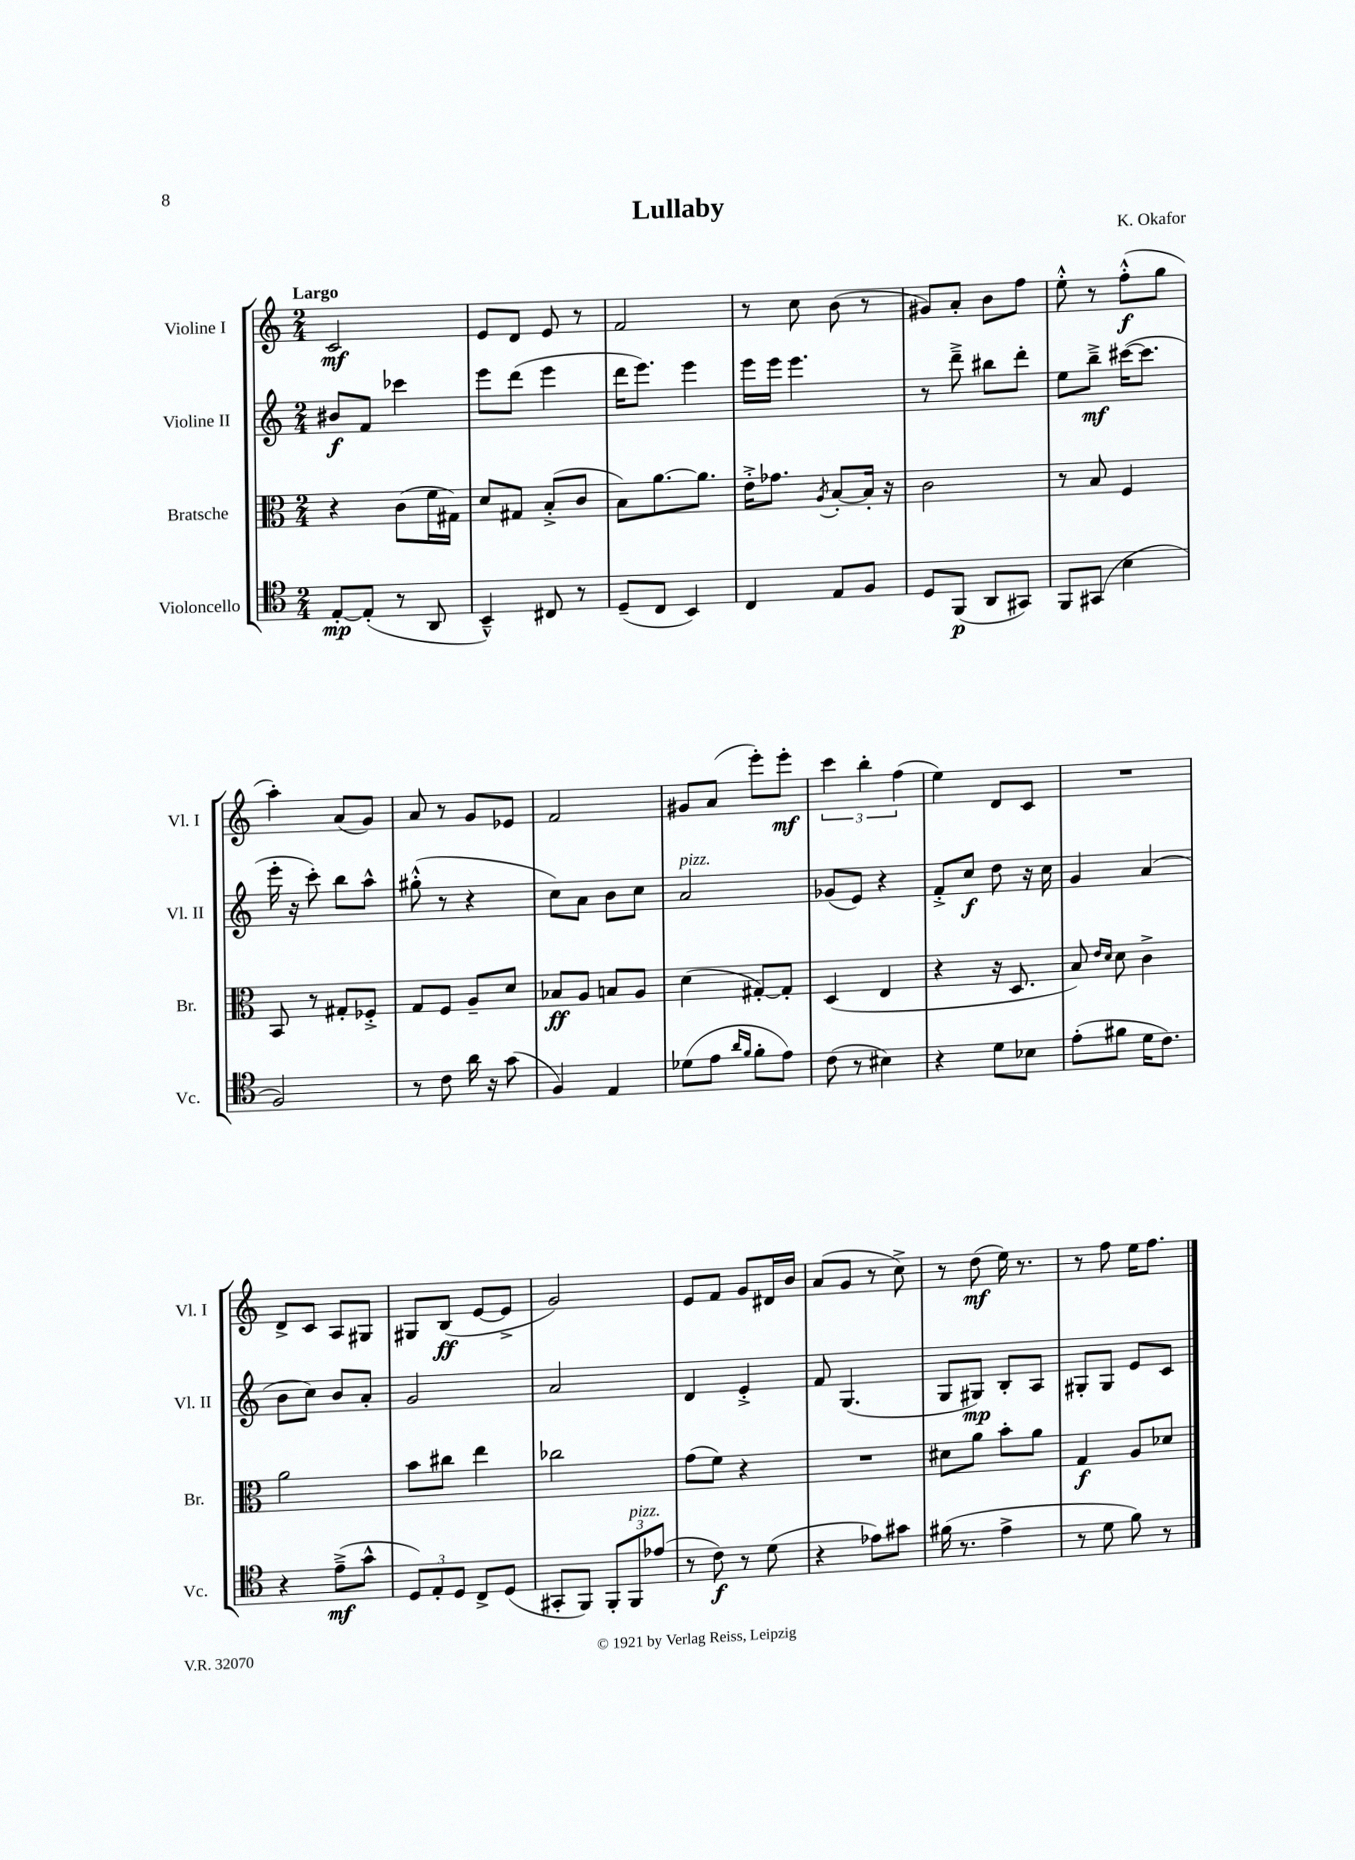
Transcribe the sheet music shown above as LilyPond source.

\header { title = "Lullaby" composer = "K. Okafor" }
<<
\new StaffGroup <<
\new Staff = "s0" \with { instrumentName = "Violine I" shortInstrumentName = "Vl. I" } {
    \clef treble \key c \major \numericTimeSignature \time 2/4 \tempo "Largo"
    c'2\mf |
    e'8 d'8 e'8 r8 |
    f'2 |
    r8 c''8 b'8( r8 |
    gis'8) a'8-. b'8 f''8 |
    e''8-.-^ r8 f''8-.-^\f( g''8 |
    a''4-.) a'8( g'8) |
    a'8 r8 g'8 ees'8 |
    f'2 |
    gis'8 a'8( e'''8-.) e'''8-.\mf |
    \tuplet 3/2 { c'''4 b''4-. f''4( } |
    e''4) d'8 c'8 |
    R2 |
    d'8-> c'8 a8 gis8 |
    gis8 b8\ff( e'8~ e'8-> |
    g'2) |
    e'8 f'8 g'8 dis'16 b'16 |
    a'8( g'8 r8 c''8->) |
    r8 d''8\mf( e''16) r8. |
    r8 f''8 e''16 f''8. \bar "|." |
}
\new Staff = "s1" \with { instrumentName = "Violine II" shortInstrumentName = "Vl. II" } {
    \clef treble \key c \major \numericTimeSignature \time 2/4
    bis'8\f f'8 ces'''4 |
    e'''8 d'''8( e'''4 |
    d'''16 e'''8.) e'''4 |
    e'''16 e'''16 e'''4. |
    r8 d'''8---> bis''8 d'''8-. |
    e''8 b''8--->\mf cis'''16~( cis'''8. |
    e'''16-. r16 c'''8-.) b''8 a''8-^ |
    gis''8-.-^( r8 r4 |
    c''8) a'8 b'8 c''8 |
    a'2^\markup { \italic "pizz." } |
    ges'8( e'8) r4 |
    f'8-.-> c''8\f d''8 r16 c''16 |
    g'4 a'4( |
    b'8 c''8) b'8 a'8-. |
    g'2 |
    a'2 |
    d'4 e'4-.-> |
    f'8 g4.( |
    g8 gis8\mp) b8-. a8 |
    gis8-. gis8 e'8 c'8 \bar "|." |
}
\new Staff = "s2" \with { instrumentName = "Bratsche" shortInstrumentName = "Br." } {
    \clef alto \key c \major \numericTimeSignature \time 2/4
    r4 c'8( f'16 gis16) |
    d'8 gis8 b8-.->( c'8 |
    b8) a'8.~ a'8. |
    e'16-.-> ges'8. \acciaccatura { a8 } b8~-. b16-. r16 |
    c'2 |
    r8 b8 f4 |
    b,8 r8 gis8-. fes8-.-> |
    g8 f8 a8-- d'8 |
    bes8\ff a8 b8 a8 |
    d'4( gis8~-.) gis8-. |
    d4( e4 |
    r4 r16 d8. |
    b8) \grace { e'16 d'16 } d'8 c'4-> |
    a'2 |
    b'8 cis''8 e''4 |
    ces''2 |
    g'8( f'8) r4 |
    R2 |
    dis'8 a'8 b'8-. a'8 |
    g4\f a8 des'8 \bar "|." |
}
\new Staff = "s3" \with { instrumentName = "Violoncello" shortInstrumentName = "Vc." } {
    \clef tenor \key c \major \numericTimeSignature \time 2/4
    e8~-.\mp e8-.( r8 a,8 |
    b,4---^) cis8 r8 |
    d8--( c8 b,4) |
    c4 e8 f8 |
    d8 f,8\p( a,8 gis,8) |
    f,8 gis,8( b4 |
    f2) |
    r8 c'8 a'16 r16 g'8( |
    f4) e4 |
    des'8( e'8 \grace { a'16 f'16 } f'8-. e'8) |
    c'8( r8 bis4) |
    r4 d'8 bes8 |
    e'8-.( fis'8 d'16 c'8.) |
    r4 e'8--->\mf( g'8-^ |
    \tuplet 3/2 { d8) e8-. d8 } c8-> d8( |
    gis,8-. f,8) \tuplet 3/2 { f,8-. f,8^\markup { \italic "pizz." } ees'8( } |
    r8 c'8\f) r8 d'8( |
    r4 ees'8) gis'8 |
    fis'16( r8. e'4-> |
    r8 d'8 f'8) r8 \bar "|." |
}
>>
>>
\layout { \context { \Score \remove "Bar_number_engraver" } }
